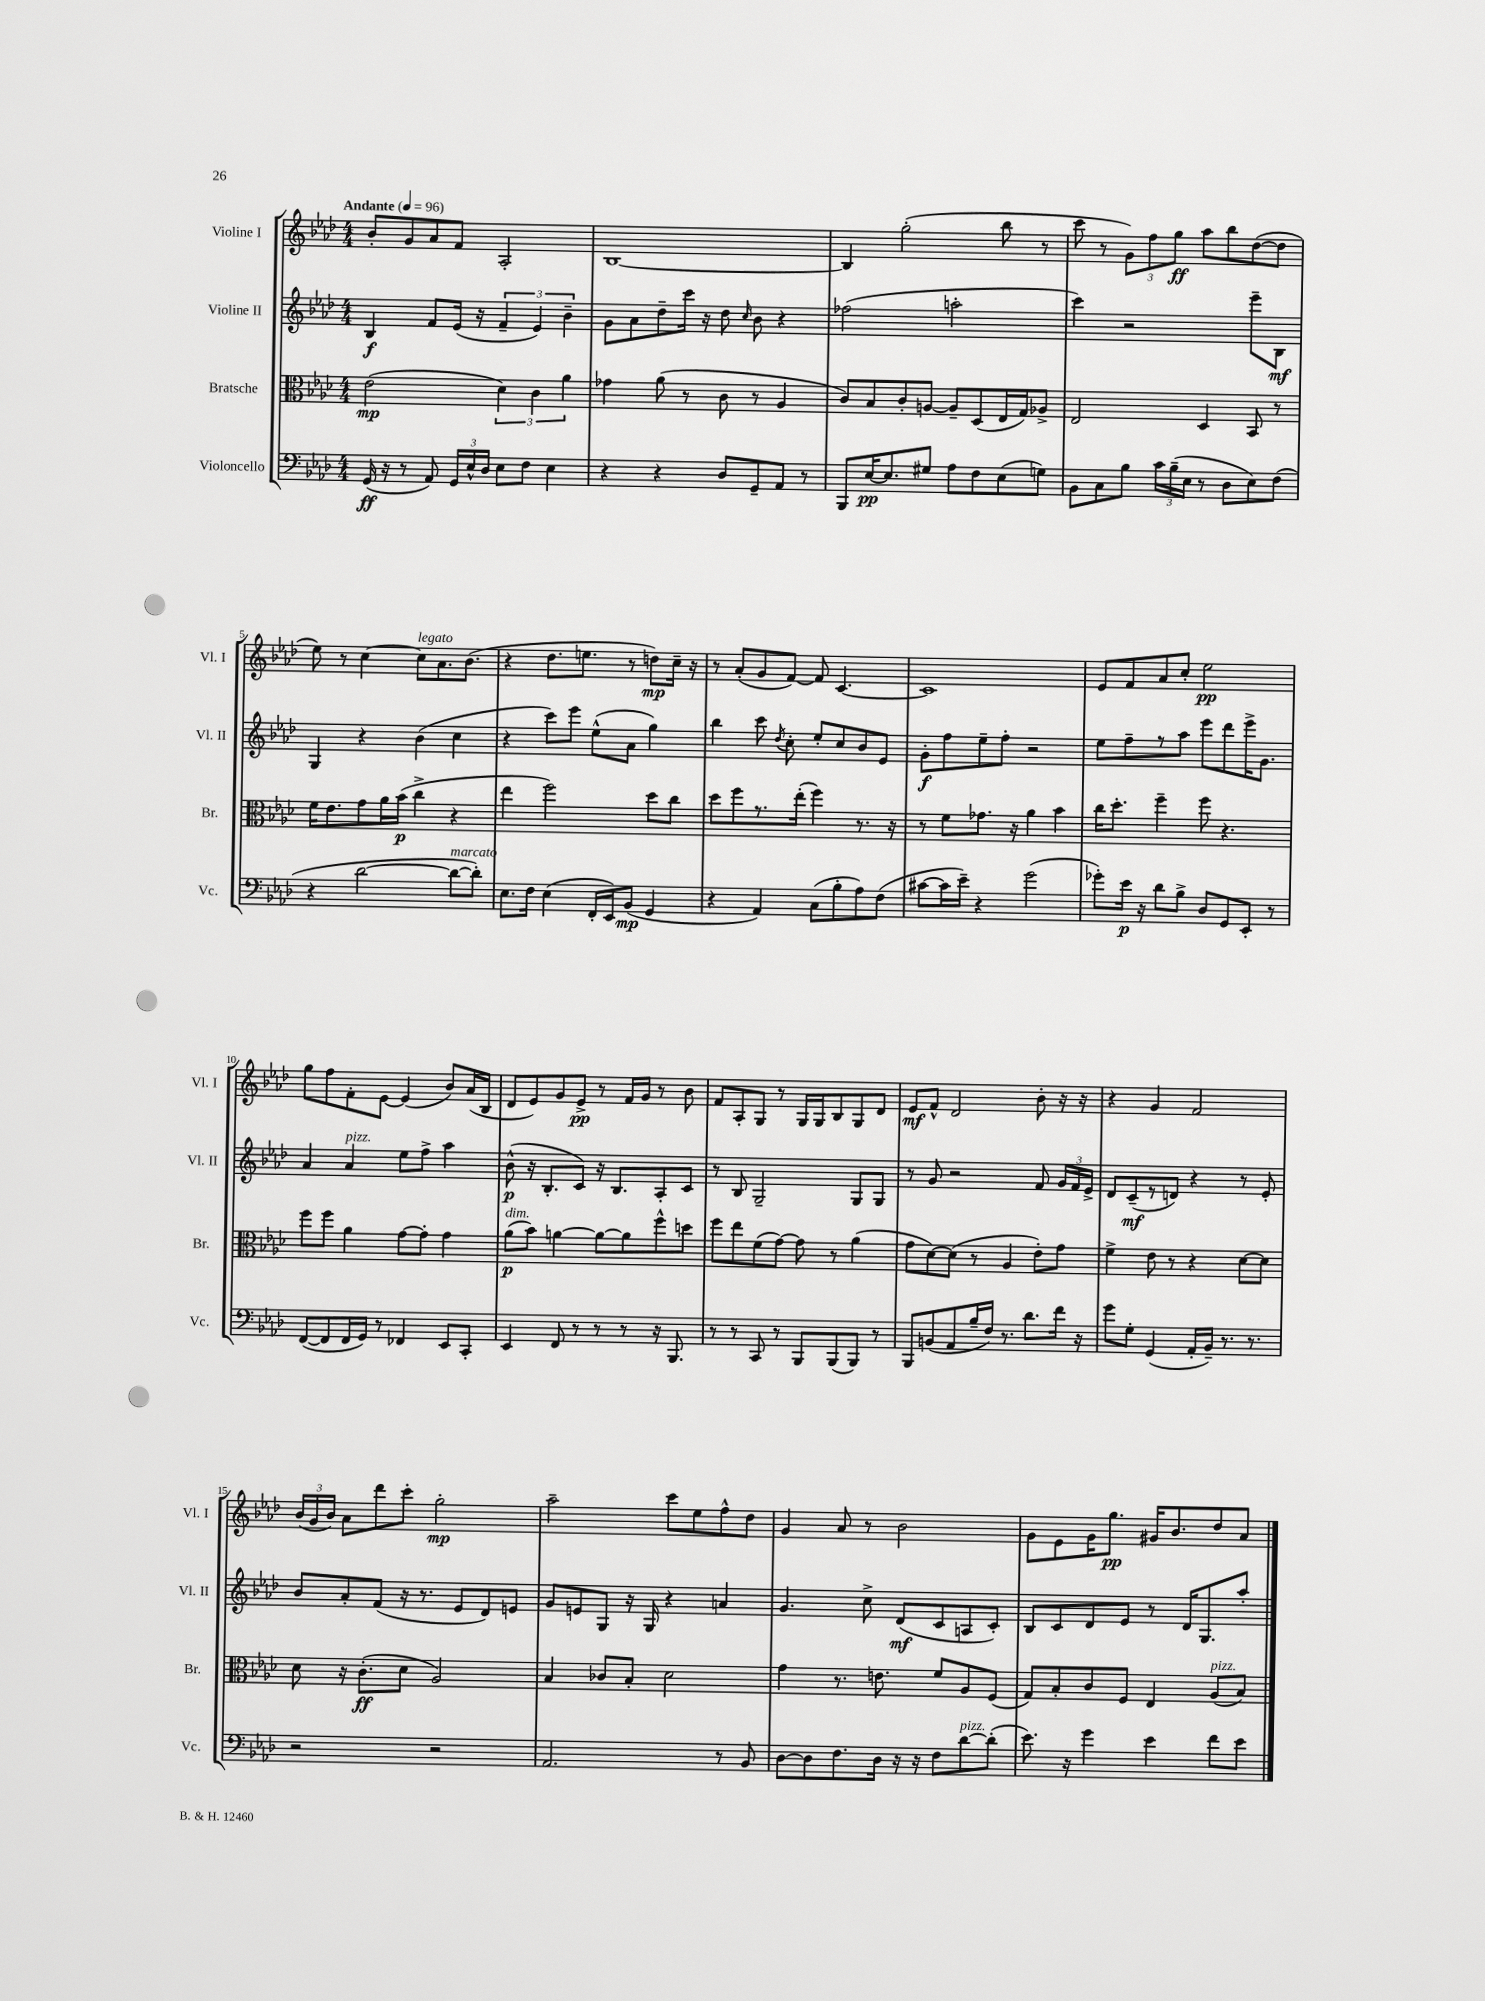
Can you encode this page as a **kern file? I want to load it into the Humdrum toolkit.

**kern	**dynam	**kern	**dynam	**kern	**dynam	**kern	**dynam
*part4	*part4	*part3	*part3	*part2	*part2	*part1	*part1
*staff4	*staff4	*staff3	*staff3	*staff2	*staff2	*staff1	*staff1
*I"Violoncello	*	*I"Bratsche	*	*I"Violine II	*	*I"Violine I	*
*I'Vc.	*	*I'Br.	*	*I'Vl. II	*	*I'Vl. I	*
*clefF4	*	*clefC3	*	*clefG2	*	*clefG2	*
*k[b-e-a-d-]	*	*k[b-e-a-d-]	*	*k[b-e-a-d-]	*	*k[b-e-a-d-]	*
*M4/4	*	*M4/4	*	*M4/4	*	*M4/4	*
*MM96	*	*MM96	*	*MM96	*	*MM96	*
=1	=1	=1	=1	=1	=1	=1	=1
!	!	!	!	!	!	!LO:TX:a:B:t=Andante	!
(16GG/	ff	(2e-\	mp	4B-/	f	8b-'/L	.
16r	.	.	.	.	.	.	.
8r	.	.	.	.	.	8g/	.
8AA-/)	.	.	.	8f/L	.	8a-/	.
24GG/LL	.	.	.	(16e-/Jk	.	8f/J	.
24E-^^/	.	.	.	.	.	.	.
.	.	.	.	16r	.	.	.
24D-/JJ	.	.	.	.	.	.	.
8E-\L	.	6d-\)	.	6f~/	.	2A-'/	.
8F\J	.	.	.	.	.	.	.
.	.	6c\	.	6e-/)	.	.	.
4E-\	.	.	.	.	.	.	.
.	.	6a-\	.	6b-~\	.	.	.
=2	=2	=2	=2	=2	=2	=2	=2
4r	.	4g-X\	.	8g\L	.	[1B-	.
.	.	.	.	8a-\	.	.	.
4r	.	(8a-\	.	8dd-~\	.	.	.
.	.	8r	.	16ccc\Jk	.	.	.
.	.	.	.	16r	.	.	.
8D-/L	.	8c\	.	8dd-\	.	.	.
.	.	.	.	16qqcc/	.	.	.
8GG~/	.	8r	.	8b-\	.	.	.
8AA-/J	.	4A-/	.	4r	.	.	.
8r	.	.	.	.	.	.	.
=3	=3	=3	=3	=3	=3	=3	=3
8BBB-/L	.	8c/L)	.	(2ff-X\	.	4B-/]	.
[16E-/K	pp	8B-/	.	.	.	.	.
8.E-/]	.	.	.	.	.	.	.
.	.	8c'/	.	.	.	(2gg'\	.
8G#X/J	.	[8An/J	.	.	.	.	.
8A-\L	.	8A~/L]	.	2aan'\	.	.	.
8F\	.	(8D-/	.	.	.	.	.
(8E-\	.	16E-/L	.	.	.	8bb-\	.
.	.	16G/J)	.	.	.	.	.
8Gn\J)	.	8A-X^/J	.	.	.	8r	.
=4	=4	=4	=4	=4	=4	=4	=4
8BB-\L	.	2E-/	.	4ccc\)	.	8ccc\	.
8C\	.	.	.	.	.	8r	.
8B-\J	.	.	.	2r	.	12g\L)	.
.	.	.	.	.	.	12ff\	.
24c\LL	.	.	.	.	.	.	.
(24B-~\	.	.	.	.	.	12gg\J	ff
24E-\JJ	.	.	.	.	.	.	.
8r	.	4D-/	.	.	.	8aa-\L	.
8D-\L	.	.	.	.	.	8bb-\	.
8E-\)	.	8BB-/	.	8eee-~\L	.	([8dd-\	.
(8F\J	.	8r	.	8B-\J	mf	8dd-\J]	.
!!LO:LB:g=z
=5	=5	=5	=5	=5	=5	=5	=5
4r	.	16f\KL	.	4G/	.	8ee-\)	.
.	.	8.e-\	.	.	.	.	.
.	.	.	.	.	.	8r	.
[2d-\	.	8g\	.	4r	.	[4cc\	.
.	.	16a-\L	.	.	.	.	.
.	.	(16b-\JJ	p	.	.	.	.
!	!	!	!	!	!	!LO:TX:a:i:t=legato	!
.	.	4cc^\	.	(4b-\	.	8cc\L]	.
.	.	.	.	.	.	8.a-\	.
!LO:TX:a:i:t=marcato	!	!	!	!	!	!	!
8d-\L_	.	4r	.	4cc\	.	.	.
.	.	.	.	.	.	(8.b-\J	.
8d-'\J])	.	.	.	.	.	.	.
=6	=6	=6	=6	=6	=6	=6	=6
8.E-\L	.	4ee-\	.	4r	.	4r	.
16F\Jk	.	.	.	.	.	.	.
(4E-\	.	2ff\)	.	8ccc\L)	.	8.dd-\L	.
.	.	.	.	8eee-\J	.	.	.
.	.	.	.	.	.	8.een\J	.
16FF'/LL	.	.	.	(8ee-^^\L	.	.	.
16EE-/J)	.	.	.	.	.	.	.
(8BB-/J	mp	.	.	8a-\J	.	8r	.
4GG/	.	8dd-\L	.	4gg\)	.	8ddn\L)	mp
.	.	8cc\J	.	.	.	16cc~\Jk	.
.	.	.	.	.	.	16r	.
=7	=7	=7	=7	=7	=7	=7	=7
4r	.	8dd-\L	.	4bb-\	.	8r	.
.	.	8ff\	.	.	.	(8a-'/L	.
4AA-/)	.	8.r	.	8ccc\	.	8g/	.
.	.	.	.	8qdd-/	.	.	.
.	.	.	.	8cc'\	.	[8f/J)	.
.	.	(16ee-'\Jk	.	.	.	.	.
(8C\L	.	4ff\)	.	8ee-'/L	.	8f/]	.
8B-'\	.	.	.	8cc/	.	[4.c/	.
8A-\)	.	8.r	.	8b-/	.	.	.
(8F\J	.	.	.	8e-/J	.	.	.
.	.	16r	.	.	.	.	.
=8	=8	=8	=8	=8	=8	=8	=8
[8c#X\L	.	8r	.	8g'\L	f	1c]	.
16c#\L]	.	8f\L	.	8ff\	.	.	.
16e-~\JJ)	.	.	.	.	.	.	.
4r	.	8.g-X\J	.	8ee-~\	.	.	.
.	.	.	.	8ff'\J	.	.	.
.	.	16r	.	.	.	.	.
(2g\	.	4a-\	.	2r	.	.	.
.	.	4b-\	.	.	.	.	.
=9	=9	=9	=9	=9	=9	=9	=9
8g-X'\L)	.	16cc\KL	.	8ee-\L	.	8e-/L	.
.	.	8.dd-'\J	.	.	.	.	.
16e-\Jk	p	.	.	8ff~\	.	8f/	.
16r	.	.	.	.	.	.	.
8d-\L	.	4ff~\	.	8r	.	8a-/	.
8B-^\J	.	.	.	8aa-\J	.	8cc'/J	.
8D-/L	.	8ff\	.	8eee-\L	.	2ee-\	pp
8GG/	.	4.r	.	8ddd-\	.	.	.
8EE-'/J	.	.	.	16eee-^\K	.	.	.
.	.	.	.	8.g\J	.	.	.
8r	.	.	.	.	.	.	.
!!LO:LB:g=z
=10	=10	=10	=10	=10	=10	=10	=10
([8FF/L	.	8ff\L	.	4a-/	.	8gg\L	.
8FF/]	.	8ff\J	.	.	.	8ff\	.
!	!	!	!	!LO:TX:a:i:t=pizz.	!	!	!
16FF/L	.	4a-\	.	4a-/	.	8f'\	.
16GG/JJ)	.	.	.	.	.	.	.
8r	.	.	.	.	.	[8e-\J	.
4FF-X/	.	[8g\L	.	8ee-\L	.	(4e-/]	.
.	.	8g'\J]	.	8ff^\J	.	.	.
8EE-/L	.	4g\	.	4aa-\	.	8b-/L)	.
8CC'/J	.	.	.	.	.	(16a-/L	.
.	.	.	.	.	.	16B-/JJ	.
=11	=11	=11	=11	=11	=11	=11	=11
!	!	!LO:TX:a:i:t=dim.	!	!	!	!	!
4EE-/	.	(8a-\L	p	(8b-^^\	p	8d-/L	.
.	.	8b-\J)	.	16r	.	8e-/)	.
.	.	.	.	8.B-'/L	.	.	.
8FF/	.	[4an\	.	.	.	8g/	.
8r	.	.	.	8c/J)	.	8e-^/J	pp
8r	.	8a\L_	.	16r	.	8r	.
.	.	.	.	8.B-/L	.	.	.
8r	.	8a\]	.	.	.	16f/LL	.
.	.	.	.	.	.	16g/JJ	.
16r	.	8ff^^\	.	8A-'/	.	8r	.
8.BBB-/	.	.	.	.	.	.	.
.	.	8ddn\J	.	8c/J	.	8b-\	.
=12	=12	=12	=12	=12	=12	=12	=12
8r	.	8ff\L	.	8r	.	8f/L	.
8r	.	8ee-\	.	8B-/	.	8A-'/	.
8CC/	.	(8f\	.	2G~/	.	8G/J	.
8r	.	[8g\J)	.	.	.	8r	.
8BBB-/L	.	8g\]	.	.	.	16G/LL	.
.	.	.	.	.	.	16G/J	.
(8BBB-/	.	8r	.	.	.	8B-/	.
8BBB-/J)	.	(4a-\	.	8G/L	.	8G/	.
8r	.	.	.	8G/J	.	8d-/J	.
=13	=13	=13	=13	=13	=13	=13	=13
8BBB-/L	.	8g\L	.	8r	.	8e-/L	mf
(8BBn/	.	[8d-\)	.	8g/	.	8f^^/J	.
8AA-/	.	(8d-\J]	.	2r	.	2d-/	.
16B-~/L	.	8r	.	.	.	.	.
16F/JJ)	.	.	.	.	.	.	.
8.r	.	4A-/	.	.	.	.	.
8.d-\L	.	.	.	.	.	.	.
.	.	8e-'\L)	.	8f/	.	8b-'\	.
16f\Jk	.	8g\J	.	24g/LL	.	16r	.
.	.	.	.	24f/	.	.	.
16r	.	.	.	.	.	16r	.
.	.	.	.	24e-^/JJ	.	.	.
=14	=14	=14	=14	=14	=14	=14	=14
8g\L	.	4f^\	.	8d-/L	.	4r	.
8G'\J	.	.	.	(8c~/	mf	.	.
(4GG/	.	8e-\	.	8r	.	4g/	.
.	.	8r	.	8dn/J)	.	.	.
16AA-'/LL	.	4r	.	4r	.	2f/	.
16BB-~/JJ)	.	.	.	.	.	.	.
8.r	.	.	.	.	.	.	.
.	.	[8d-\L	.	8r	.	.	.
8.r	.	.	.	.	.	.	.
.	.	8d-\J]	.	8e-'/	.	.	.
!!LO:LB:g=z
=15	=15	=15	=15	=15	=15	=15	=15
2r	.	8d-\	.	8b-/L	.	(24b-/LL	.
.	.	.	.	.	.	24g/	.
.	.	.	.	.	.	24b-/JJ)	.
.	.	16r	.	8a-'/	.	8a-\L	.
.	.	(8.c'\L	ff	.	.	.	.
.	.	.	.	(8f/J	.	8ddd-\	.
.	.	8d-\J	.	16r	.	8ccc'\J	.
.	.	.	.	8.r	.	.	.
2r	.	2A-/)	.	.	.	2gg'\	mp
.	.	.	.	8e-/L	.	.	.
.	.	.	.	8d-/)	.	.	.
.	.	.	.	8en/J	.	.	.
=16	=16	=16	=16	=16	=16	=16	=16
2.AA-/	.	4B-/	.	8g/L	.	2aa-~\	.
.	.	.	.	8en/	.	.	.
.	.	8c-X/L	.	8G/J	.	.	.
.	.	8B-'/J	.	16r	.	.	.
.	.	.	.	16G/	.	.	.
.	.	2d-\	.	4r	.	8ccc\L	.
.	.	.	.	.	.	8ee-\	.
8r	.	.	.	4an/	.	8ff^^\	.
8BB-/	.	.	.	.	.	8dd-\J	.
=17	=17	=17	=17	=17	=17	=17	=17
[8D-\L	.	4g\	.	4.g/	.	4g/	.
8D-\]	.	.	.	.	.	.	.
8.F\	.	8.r	.	.	.	8a-/	.
.	.	.	.	8cc^\	.	8r	.
16D-\Jk	.	8.en\	.	.	.	.	.
16r	.	.	.	(8d-/L	mf	2b-\	.
16r	.	.	.	.	.	.	.
8F\L	.	8f/L	.	8c/	.	.	.
!LO:TX:a:i:t=pizz.	!	!	!	!	!	!	!
[8d-\	.	8A-/	.	8An/	.	.	.
(8d-'\J]	.	(8F/J	.	8c'/J)	.	.	.
=18	=18	=18	=18	=18	=18	=18	=18
8.e-\)	.	8G/L)	.	8B-/L	.	8g\L	.
.	.	8B-'/	.	8c/	.	8e-\	.
16r	.	.	.	.	.	.	.
4g\	.	8c/	.	8d-/	.	16g\K	.
.	.	.	.	.	.	8.gg\J	pp
.	.	8F/J	.	8e-/J	.	.	.
4e-\	.	4E-/	.	8r	.	16g#X/KL	.
.	.	.	.	.	.	8.b-/	.
.	.	.	.	16d-/KL	.	.	.
.	.	.	.	8.G/	.	.	.
!	!	!LO:TX:a:i:t=pizz.	!	!	!	!	!
8f\L	.	(8A-/L	.	.	.	8dd-/	.
8e-\J	.	8B-/J)	.	8aa-'/J	.	8a-/J	.
==	==	==	==	==	==	==	==
*-	*-	*-	*-	*-	*-	*-	*-
